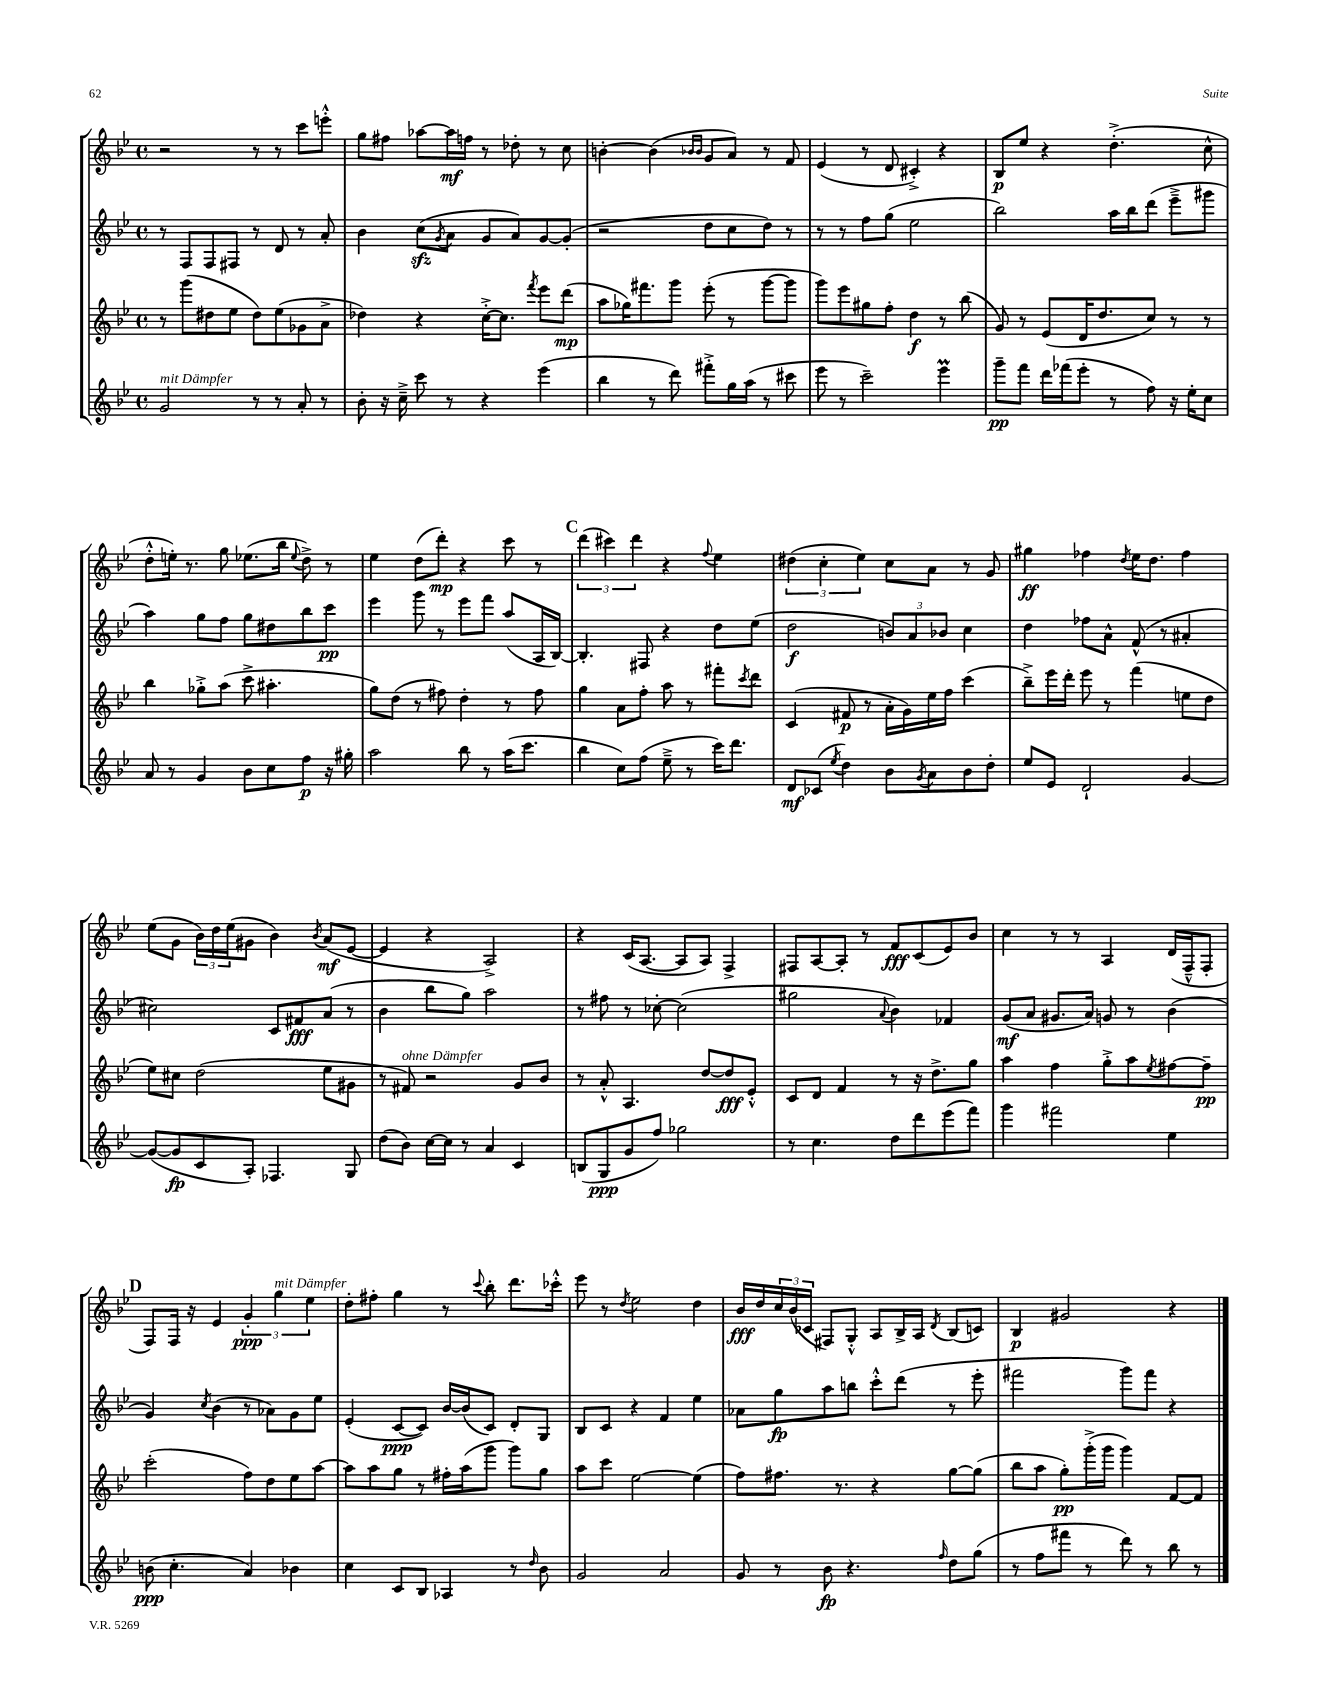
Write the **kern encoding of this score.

**kern	**dynam	**kern	**dynam	**kern	**dynam	**kern	**dynam
*part4	*part4	*part3	*part3	*part2	*part2	*part1	*part1
*staff4	*staff4	*staff3	*staff3	*staff2	*staff2	*staff1	*staff1
*clefG2	*	*clefG2	*	*clefG2	*	*clefG2	*
*k[b-e-]	*	*k[b-e-]	*	*k[b-e-]	*	*k[b-e-]	*
*M4/4	*	*M4/4	*	*M4/4	*	*M4/4	*
*met(c)	*	*met(c)	*	*met(c)	*	*met(c)	*
=14	=14	=14	=14	=14	=14	=14	=14
!LO:TX:a:i:t=mit Dämpfer	!	!	!	!	!	!	!
2g/	.	8r	.	8r	.	2r	.
.	.	(8ggg\L	.	8F/L	.	.	.
.	.	8dd#X\	.	8F/	.	.	.
.	.	8ee-\J	.	8F#X/J	.	.	.
8r	.	8dd#\L)	.	8r	.	8r	.
8r	.	(8ee-\	.	8d/	.	8r	.
8a'/	.	8g-X\	.	8r	.	8ccc\L	.
8r	.	8a^\J	.	8a'/	.	8eeen'^^\J	.
=15	=15	=15	=15	=15	=15	=15	=15
8b-'\	.	4dd-X\)	.	4b-\	.	8gg\L	.
16r	.	.	.	.	.	8ff#X\J	.
16cc~^\	.	.	.	.	.	.	.
8ccc\	.	4r	.	(8cczz\L	.	[8aa-X\L	.
.	.	.	.	8qg/	.	.	.
8r	.	.	.	8a\J	.	16aa-\L]	mf
.	.	.	.	.	.	16ffn\JJ	.
4r	.	[16cc'^\KL	.	8g/L	.	8r	.
.	.	8.cc\J]	.	.	.	.	.
.	.	.	.	8a/)	.	8dd-X'\	.
.	.	8qfff/	.	.	.	.	.
(4eee-\	.	8eee-\L	.	[8g/	.	8r	.
.	.	(8ddd\J	mp	(8g'/J]	.	8cc\	.
=16	=16	=16	=16	=16	=16	=16	=16
4bb-\	.	8aa\L	.	2r	.	[4bn'\	.
.	.	16gg-X\K)	.	.	.	.	.
.	.	8.fff#X\	.	.	.	.	.
8r	.	.	.	.	.	(4b\]	.
8ddd\)	.	8ggg\J	.	.	.	.	.
.	.	.	.	.	.	16qqb-X/LL	.
.	.	.	.	.	.	16qqb-/JJ	.
8fff#X'^\L	.	(8eee-'\	.	8dd\L	.	8g/L	.
16gg\L	.	8r	.	8cc\	.	8a/J)	.
(16aa\JJ	.	.	.	.	.	.	.
8r	.	[8ggg\L	.	8dd\J)	.	8r	.
8ccc#X\	.	8ggg\J]	.	8r	.	8f/	.
=17	=17	=17	=17	=17	=17	=17	=17
8eee-\	.	8ggg\L)	.	8r	.	(4e-/	.
8r	.	8eee-\	.	8r	.	.	.
2ccc~\)	.	8gg#X\	.	8ff\L	.	8r	.
.	.	8ff'\J	.	(8gg\J	.	8d/	.
.	.	4dd\	f	2ee-\	.	4c#X'^/)	.
4eee-M\	.	8r	.	.	.	4r	.
.	.	(8bb-\	.	.	.	.	.
=18	=18	=18	=18	=18	=18	=18	=18
8ggg~\L	pp	8g/)	.	2bb-\)	.	8B-/L	p
8fff\J	.	8r	.	.	.	8ee-/J	.
16ddd\LL	.	(8e-/L	.	.	.	4r	.
(16fff-X\J	.	.	.	.	.	.	.
8eee-'\J	.	16d/K	.	.	.	.	.
.	.	8.dd/	.	.	.	.	.
8r	.	.	.	16aa\LL	.	(4.dd'^\	.
.	.	.	.	16bb-\J	.	.	.
8ff\)	.	8cc/J)	.	(8ddd\J	.	.	.
16r	.	8r	.	8eee-~^\L	.	.	.
16ee-'\KL	.	.	.	.	.	.	.
8cc\J	.	8r	.	8ggg#X\J	.	8cc^^\	.
!!LO:LB:g=z
=19	=19	=19	=19	=19	=19	=19	=19
8a/	.	4bb-\	.	4aa\)	.	8dd'^^\L	.
8r	.	.	.	.	.	16een'\Jk)	.
.	.	.	.	.	.	8.r	.
4g/	.	8gg-X'^\L	.	8gg\L	.	.	.
.	.	(8aa\J	.	8ff\J	.	8gg\	.
8b-\L	.	8ccc^\	.	8gg\L	.	(8.ee-X\L	.
8cc\	.	4.aa#X'\	.	8dd#X\	.	.	.
.	.	.	.	.	.	16bb-\Jk	.
.	.	.	.	.	.	8qqee-/	.
8ff\J	p	.	.	8bb-\	.	8dd^\)	.
16r	.	.	.	8ccc\J	pp	8r	.
16gg#X'\	.	.	.	.	.	.	.
=20	=20	=20	=20	=20	=20	=20	=20
2aa\	.	8gg\L)	.	4eee-\	.	4ee-\	.
.	.	(8dd\J	.	.	.	.	.
.	.	8r	.	8ggg\	.	(8dd\L	.
.	.	8ff#X\)	.	8r	.	8ddd'\J)	mp
8bb-\	.	4dd'\	.	8eee-\L	.	4r	.
8r	.	.	.	8fff\J	.	.	.
(16aa\KL	.	8r	.	(8aa/L	.	8ccc\	.
8.ccc\J	.	.	.	.	.	.	.
.	.	8ff#\	.	16A/L	.	8r	.
.	.	.	.	[16B-/JJ)	.	.	.
!!LO:REH:place=s1:t=C
=21	=21	=21	=21	=21	=21	=21	=21
4bb-\	.	4gg\	.	4.B-'/]	.	(6ddd\	.
.	.	.	.	.	.	6ccc#X\)	.
8cc\L)	.	8a\L	.	.	.	.	.
.	.	.	.	.	.	6ddd\	.
(8ff\J	.	8ff'\J	.	8F#X/	.	.	.
8ee-~^\	.	8aa\	.	4r	.	4r	.
8r	.	8r	.	.	.	.	.
.	.	.	.	.	.	8qqff/	.
16ccc\KL)	.	8fff#X'\L	.	8dd\L	.	4ee-\	.
8.ddd\J	.	.	.	.	.	.	.
.	.	8qccc/	.	.	.	.	.
.	.	8ddd\J	.	(8ee-\J	.	.	.
=22	=22	=22	=22	=22	=22	=22	=22
8d/L	mf	(4c/	.	2dd\	f	(6dd#X\	.
(8c-X/J	.	.	.	.	.	.	.
.	.	.	.	.	.	6cc'\	.
8qee-/	.	.	.	.	.	.	.
4dd\)	.	8f#X/	p	.	.	.	.
.	.	.	.	.	.	6ee-\)	.
.	.	8r	.	.	.	.	.
8b-\L	.	16a'\LL	.	12bn/L)	.	8cc\L	.
.	.	16g\)	.	.	.	.	.
.	.	.	.	12a/	.	.	.
8qg/	.	.	.	.	.	.	.
8a\	.	16ee-\	.	.	.	8a\J	.
.	.	.	.	12b-X/J	.	.	.
.	.	16ff\JJ	.	.	.	.	.
8b-\	.	(4ccc\	.	4cc\	.	8r	.
8dd'\J	.	.	.	.	.	8g/	.
=23	=23	=23	=23	=23	=23	=23	=23
8ee-/L	.	8bb-~^\L)	.	4dd\	.	4gg#X\	ff
8e-/J	.	16eee-\L	.	.	.	.	.
.	.	16ddd'\JJ	.	.	.	.	.
2d`/	.	8eee-\	.	8ff-X\L	.	4ff-X\	.
.	.	8r	.	8a^^\J	.	.	.
.	.	.	.	.	.	8qdd/	.
.	.	(4fff\	.	(8f^^/	.	16ee-\KL	.
.	.	.	.	.	.	8.dd\J	.
.	.	.	.	8r	.	.	.
[4g/	.	8een\L	.	4a#X'/	.	4ff-\	.
.	.	8dd\J	.	.	.	.	.
!!LO:LB:g=z
=24	=24	=24	=24	=24	=24	=24	=24
(8g/L_	.	8ee-\L)	.	2cc#X\)	.	(8ee-\L	.
8g/]	fp	8cc#X\J	.	.	.	8g\J	.
8c/	.	(2dd\	.	.	.	24b-\LL)	.
.	.	.	.	.	.	24dd\	.
.	.	.	.	.	.	(24ee-\J	.
8A'/J)	.	.	.	.	.	8g#X\J	.
4.F-X/	.	.	.	8c/L	.	4b-\)	.
.	.	.	.	8f#X/	fff	.	.
.	.	.	.	.	.	8qb-/	.
.	.	8ee-\L	.	(8a/J	.	(8a/L	mf
8G/	.	8g#X\J	.	8r	.	[8e-/J	.
=25	=25	=25	=25	=25	=25	=25	=25
(8dd\L	.	8r	.	4b-\	.	4e-/]	.
!	!	!LO:TX:a:i:t=ohne Dämpfer	!	!	!	!	!
8b-\J)	.	8f#X/)	.	.	.	.	.
[16cc\LL	.	2r	.	8bb-\L	.	4r	.
16cc\JJ]	.	.	.	.	.	.	.
8r	.	.	.	8gg\J)	.	.	.
4a/	.	.	.	2aa\	.	2A^/)	.
4c/	.	8g/L	.	.	.	.	.
.	.	8b-/J	.	.	.	.	.
=26	=26	=26	=26	=26	=26	=26	=26
(8Bn/L	.	8r	.	8r	.	4r	.
8G/	ppp	8a'^^/	.	8ff#X\	.	.	.
8g/	.	4.A/	.	8r	.	(16c/KL	.
.	.	.	.	.	.	[8.A/J	.
8ff/J)	.	.	.	[8cc-X'\	.	.	.
2gg-X\	.	.	.	(2cc-\]	.	8A/L]	.
.	.	[8dd/L	.	.	.	8A/J)	.
.	.	8dd/]	fff	.	.	4F^/	.
.	.	8e-'^^/J	.	.	.	.	.
=27	=27	=27	=27	=27	=27	=27	=27
8r	.	8c/L	.	2gg#X\	.	8F#X/L	.
4.cc\	.	8d/J	.	.	.	[8A/	.
.	.	4f/	.	.	.	8A'/J]	.
.	.	.	.	.	.	8r	.
.	.	.	.	8qqa/	.	.	.
8dd\L	.	8r	.	4b-\)	.	8f/L	fff
8ddd\	.	16r	.	.	.	(8c/	.
.	.	8.dd^\L	.	.	.	.	.
(8eee-\	.	.	.	4f-X/	.	8e-/)	.
8fff\J)	.	8gg\J	.	.	.	8b-/J	.
=28	=28	=28	=28	=28	=28	=28	=28
4ggg\	.	4aa\	.	(8g/L	mf	4cc\	.
.	.	.	.	8a/J	.	.	.
2fff#X\	.	4ff\	.	8.g#X/L	.	8r	.
.	.	.	.	.	.	8r	.
.	.	.	.	16a/Jk)	.	.	.
.	.	8gg'^\L	.	8gn/	.	4A/	.
.	.	8aa\	.	8r	.	.	.
.	.	8qee-/	.	.	.	.	.
4ee-\	.	[8ff#X\	.	(4b-\	.	(16d/LL	.
.	.	.	.	.	.	16F~^^/J	.
.	.	8ff#~\J]	pp	.	.	8F'/J	.
!!LO:LB:g=z
!!LO:REH:place=s1:t=D
=29	=29	=29	=29	=29	=29	=29	=29
(8bn\	ppp	(2ccc'\	.	4g/)	.	8F/L)	.
4.cc'\	.	.	.	.	.	16F/Jk	.
.	.	.	.	.	.	16r	.
.	.	.	.	8qcc/	.	.	.
.	.	.	.	(4b-\	.	4e-/	.
4a/)	.	8ff\L)	.	8r	.	6g'/	ppp
.	.	8dd\	.	8a-X\L)	.	.	.
!	!	!	!	!	!	!LO:TX:a:i:t=mit Dämpfer	!
.	.	.	.	.	.	6gg\	.
4b-X\	.	8ee-\	.	8g\	.	.	.
.	.	.	.	.	.	6ee-\	.
.	.	[8aa\J	.	8ee-\J	.	.	.
=30	=30	=30	=30	=30	=30	=30	=30
4cc\	.	8aa\L]	.	(4e-'/	.	8dd'\L	.
.	.	8aa\	.	.	.	8ff#X'\J	.
8c/L	.	8gg\J	.	[8c/L	ppp	4gg\	.
8B-/J	.	8r	.	8c/J])	.	.	.
4A-X/	.	16ff#X'\LL	.	[16b-/LL	.	8r	.
.	.	(16aa\J	.	(16b-/J]	.	.	.
.	.	.	.	.	.	8qqccc/	.
.	.	8ggg\J	.	8c/J)	.	8bb-'\	.
8r	.	8ggg\L)	.	8d'/L	.	8.ddd\L	.
16qqdd/	.	.	.	.	.	.	.
8b-\	.	8gg\J	.	8G/J	.	.	.
.	.	.	.	.	.	16ccc-X'^^\Jk	.
=31	=31	=31	=31	=31	=31	=31	=31
2g/	.	8aa\L	.	8B-/L	.	8eee-\	.
.	.	8ccc\J	.	8c/J	.	8r	.
.	.	.	.	.	.	8qdd/	.
.	.	[2ee-\	.	4r	.	2ee-\	.
2a/	.	.	.	4f/	.	.	.
.	.	(4ee-\]	.	4ee-\	.	4dd\	.
=32	=32	=32	=32	=32	=32	=32	=32
8g/	.	8ff\L)	.	8a-X\L	.	16b-/LL	fff
.	.	.	.	.	.	16dd/	.
8r	.	8.ff#X\J	.	8gg\	fp	24cc/	.
.	.	.	.	.	.	(24b-/	.
.	.	.	.	.	.	24c-X/JJ	.
8b-\	fp	.	.	8aa\	.	8F#X/L)	.
.	.	8.r	.	.	.	.	.
4.r	.	.	.	8bbn\J	.	8G'^^/J	.
.	.	4r	.	8ccc'^^\L	.	8A/L	.
.	.	.	.	(8ddd\J	.	16B-^/L	.
.	.	.	.	.	.	16A/JJ	.
16qqff/	.	.	.	.	.	8qd/	.
8dd\L	.	[8gg\L	.	8r	.	(8B-/L	.
(8gg\J	.	(8gg\J]	.	8eee-'\	.	8cn/J)	.
=33	=33	=33	=33	=33	=33	=33	=33
8r	.	8bb-\L	.	2fff#X\	.	4B-/	p
8ff\L	.	8aa\J	.	.	.	.	.
8fff#X\J	.	8gg'\L)	pp	.	.	2g#X/	.
8r	.	(16ggg'^\L	.	.	.	.	.
.	.	16ggg\JJ	.	.	.	.	.
8ddd\)	.	4ggg\)	.	8ggg\L)	.	.	.
8r	.	.	.	8fff#\J	.	.	.
8bb-\	.	[8f/L	.	4r	.	4r	.
8r	.	8f/J]	.	.	.	.	.
==	==	==	==	==	==	==	==
*-	*-	*-	*-	*-	*-	*-	*-
